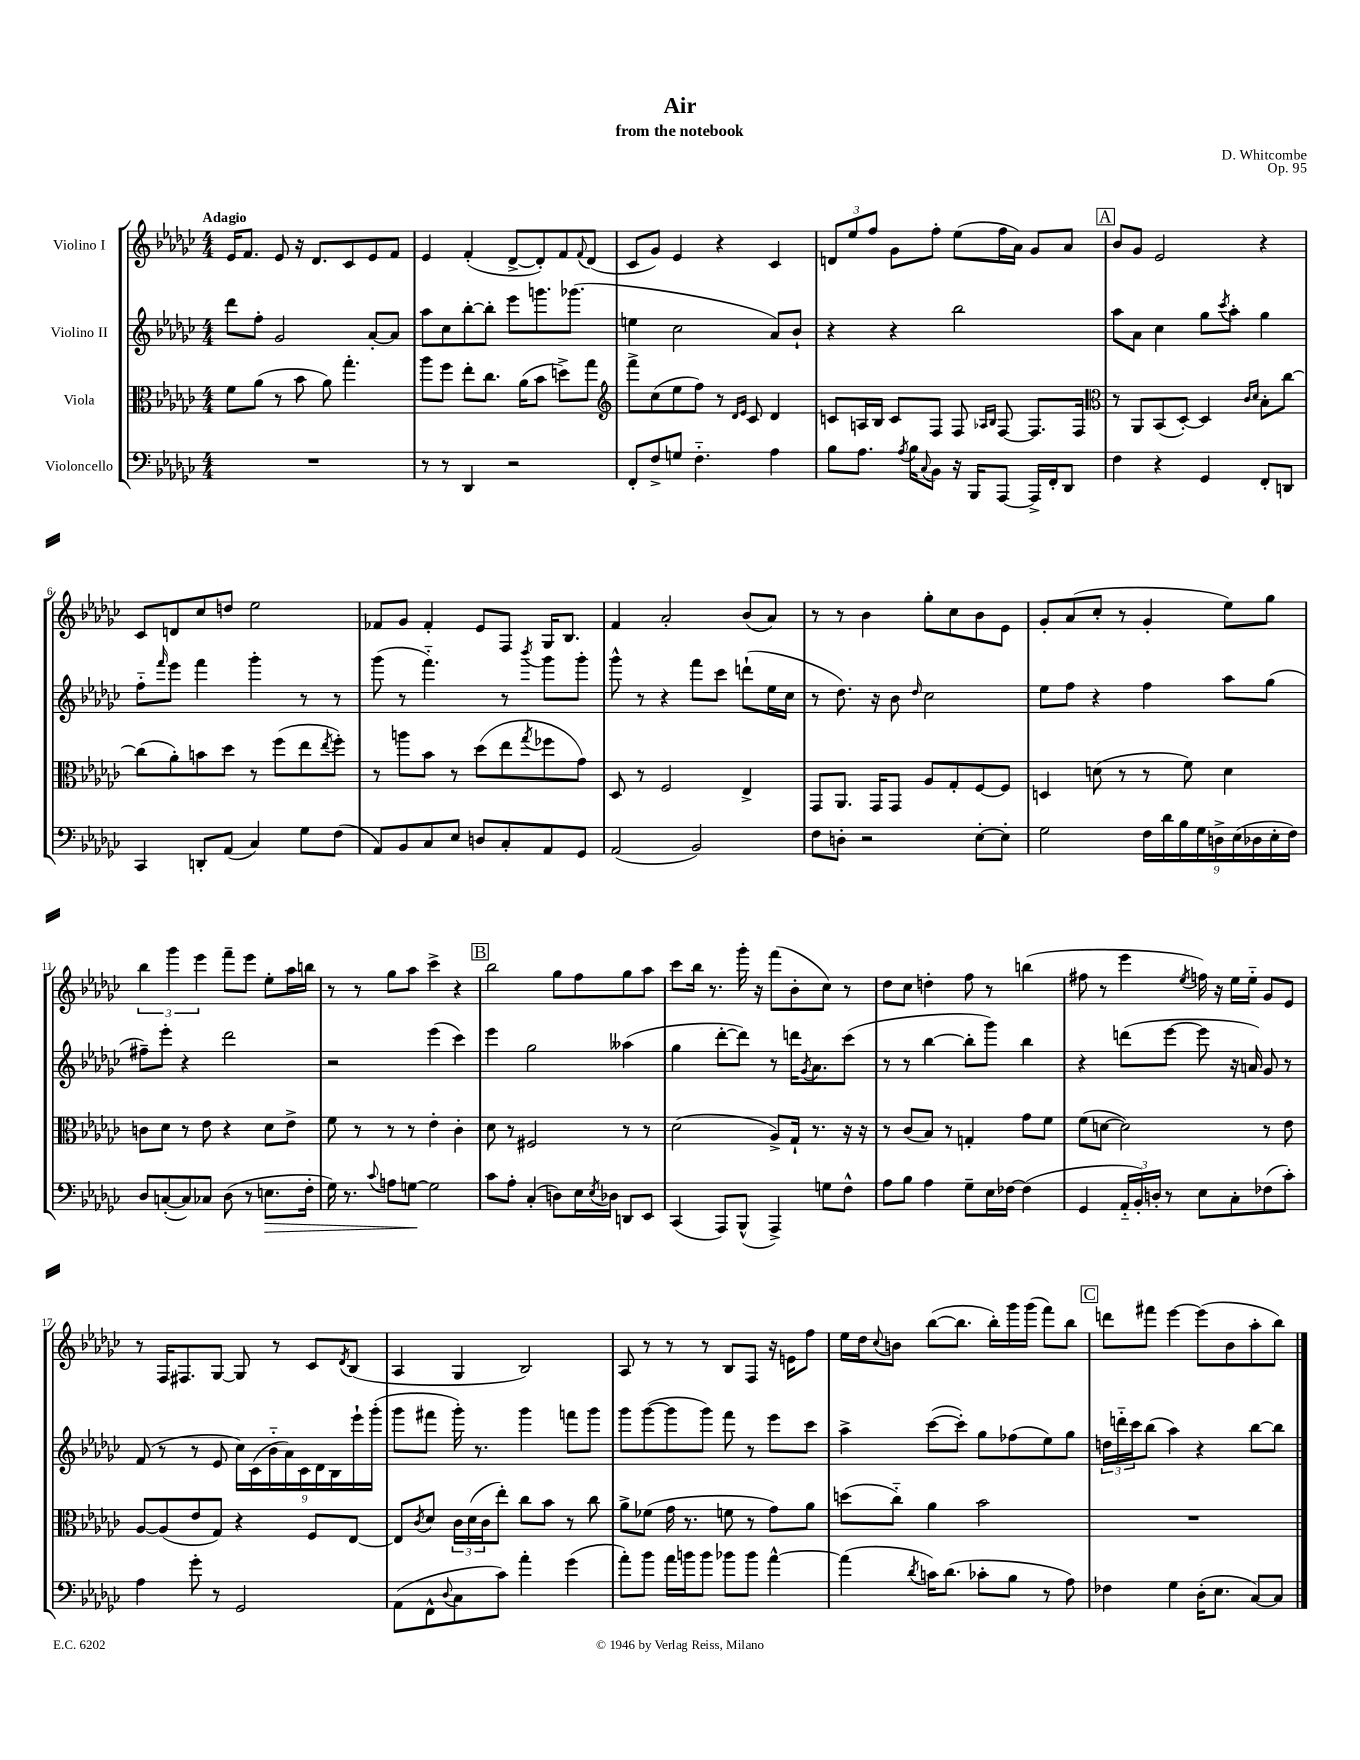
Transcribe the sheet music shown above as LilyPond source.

\header { title = "Air" composer = "D. Whitcombe" subtitle = "from the notebook" opus = "Op. 95" }
<<
\new StaffGroup <<
\new Staff = "s0" \with { instrumentName = "Violino I" } {
    \clef treble \key ges \major \numericTimeSignature \time 4/4 \tempo "Adagio"
    ees'16 f'8. ees'8 r16 des'8. ces'8 ees'8 f'8 |
    ees'4 f'4-.( des'8~-> des'8-.) f'8 \appoggiatura { f'8 } des'8( |
    ces'8 ges'8) ees'4 r4 ces'4 |
    \tuplet 3/2 { d'8 ees''8 f''8 } ges'8 f''8-. ees''8( f''16 aes'16) ges'8 aes'8 |
    \mark \markup { \box "A" } bes'8 ges'8 ees'2 r4 |
    ces'8 d'8 ces''8 d''8 ees''2 |
    fes'8 ges'8 fes'4-. ees'8 f8 ges16 bes8. |
    f'4 aes'2-. bes'8( aes'8) |
    r8 r8 bes'4 ges''8-. ces''8 bes'8 ees'8 |
    ges'8-. aes'8( ces''8-. r8 ges'4-. ees''8) ges''8 |
    \tuplet 3/2 { bes''4 ges'''4 ees'''4 } f'''8-- ees'''8 ees''8-. aes''16 b''16 |
    r8 r8 ges''8 aes''8 ces'''4-> r4 |
    \mark \markup { \box "B" } bes''2 ges''8 f''8 ges''8 aes''8 |
    ces'''8 bes''16 r8. ges'''16-. r16 f'''8( bes'8-. ces''8) r8 |
    des''8 ces''8 d''4-. f''8 r8 b''4( |
    fis''8 r8 ees'''4 \acciaccatura { ees''8 } f''16) r16 ees''16 ees''16-_ ges'8 ees'8 |
    r8 f16 fis8. ges8~ ges8 r8 ces'8 \acciaccatura { des'8 } bes8( |
    aes4 ges4 bes2) |
    aes8 r8 r8 r8 bes8 f8 r16 e'16 f''8 |
    ees''16 des''16 \appoggiatura { ces''8 } b'8 bes''8~( bes''8. bes''16-.) ges'''16 ges'''16( f'''8) bes''8 |
    \mark \markup { \box "C" } d'''8 fis'''8 ees'''4~ ees'''8( bes'8 aes''8-. bes''8) \bar "|." |
}
\new Staff = "s1" \with { instrumentName = "Violino II" } {
    \clef treble \key ges \major \numericTimeSignature \time 4/4
    des'''8 f''8-. ges'2 aes'8~-. aes'8 |
    aes''8 ces''8 bes''8~-. bes''8-. ees'''8 g'''8. ges'''8.( |
    e''4 ces''2 aes'8) bes'8-! |
    r4 r4 bes''2 |
    \mark \markup { \box "A" } aes''8 aes'8 ces''4 ges''8 \acciaccatura { ces'''8 } aes''8-. ges''4 |
    f''8-_ \grace { f'''16 } ees'''8 f'''4 ges'''4-. r8 r8 |
    ges'''8( r8 f'''4.-_) r8 \acciaccatura { bes'''8 } ges'''8 ges'''8-. |
    ges'''8-^ r8 r4 f'''8 ces'''8 d'''8-!( ees''16 ces''16 |
    r8 des''8.) r16 bes'8 \grace { des''16 } ces''2 |
    ees''8 f''8 r4 f''4 aes''8 ges''8( |
    fis''8--) ees'''8-. r4 des'''2 |
    r2 ees'''4( ces'''4) |
    \mark \markup { \box "B" } ees'''4 ges''2 aeses''4( |
    ges''4 des'''8~-. des'''8) r8 d'''16 \acciaccatura { ges'8 } aes'8. ces'''8( |
    r8 r8 bes''4~ bes''8-. ges'''8) bes''4 |
    r4 d'''8( ees'''8~ ees'''8 r16 a'16) ges'8 r8 |
    f'8( r8 r8 ees'8 \tuplet 9/8 { ces''16) ces'16( bes'16-_ aes'16) ces'16 des'16 bes16 ees'''16-! ges'''16-.( } |
    ges'''8 fis'''8 ges'''16-.) r8. ges'''4 f'''8 ges'''8 |
    ges'''8 ges'''8~( ges'''8 ges'''8) f'''8 r8 ees'''8 ces'''8 |
    aes''4-> ces'''8~( ces'''8-.) ges''8 fes''8( ees''8) ges''8 |
    \mark \markup { \box "C" } \tuplet 3/2 { d''16 d'''16-_ ces'''16 } bes''8( aes''4) r4 bes''8~ bes''8 \bar "|." |
}
\new Staff = "s2" \with { instrumentName = "Viola" } {
    \clef alto \key ges \major \numericTimeSignature \time 4/4
    f'8 aes'8( r8 bes'8 aes'8) ges''4.-. |
    aes''8 f''8 ees''8-. ces''8. aes'16( bes'8 d''8->) ges''8 |
    \clef treble f'''8-> ces''8( ees''8 f''8) r8 \grace { des'16 ees'16 } ces'8 des'4 |
    c'8 a16 bes16 c'8 f8 f8 \grace { aes16 bes16 } f8~ f8. f16 |
    \mark \markup { \box "A" } \clef alto r8 aes,8 bes,8( des8~-.) des4 \grace { ces'16 des'16 } bes8-. ces''8~ |
    ces''8( aes'8-.) b'8 des''8 r8 f''8( ees''8 \acciaccatura { ees''8 } f''8-.) |
    r8 a''8 bes'8 r8 des''8( ees''8 \acciaccatura { ges''8 } fes''8 ges'8) |
    des8 r8 f2 ees4-> |
    ges,8 aes,8. ges,16 ges,8 aes8 ges8-. f8~ f8 |
    d4 d'8( r8 r8 f'8) d'4 |
    c'8 des'8 r8 ees'8 r4 des'8 ees'8-> |
    f'8 r8 r8 r8 ees'4-. ces'4-. |
    \mark \markup { \box "B" } des'8 r8 fis2 r8 r8 |
    des'2( aes8->) ges16-! r8. r16 r16 |
    r8 ces'8( bes8) r8 g4-. ges'8 f'8 |
    f'8( d'8~ d'2) r8 ees'8 |
    aes8~ aes8( ees'8 ges8) r4 f8 ees8~ |
    ees8 \acciaccatura { ces'8 } des'8 \tuplet 3/2 { ces'16 des'16( ces'16 } ees''8-.) ces''8 bes'8 r8 ces''8 |
    aes'8-> fes'8( ges'16 r8. f'8 r8 ges'8) aes'8 |
    d''8( ces''8-_) aes'4 bes'2 |
    \mark \markup { \box "C" } R1 \bar "|." |
}
\new Staff = "s3" \with { instrumentName = "Violoncello" } {
    \clef bass \key ges \major \numericTimeSignature \time 4/4
    R1 |
    r8 r8 des,4 r2 |
    f,8-. f8-> g8 f4.-_ aes4 |
    bes8 aes8. \acciaccatura { aes8 } bes16 \appoggiatura { ces8 } bes,8 r16 bes,,16 aes,,8~ aes,,16-> f,16-. des,8 |
    \mark \markup { \box "A" } f4 r4 ges,4 f,8-. d,8 |
    ces,4 d,8-. aes,8( ces4) ges8 f8( |
    aes,8) bes,8 ces8 ees8 d8 ces8-. aes,8 ges,8 |
    aes,2( bes,2) |
    f8 d8-. r2 ees8~-. ees8-. |
    ges2 \tuplet 9/8 { f16 des'16 bes16 ges16 d16-> ees16( des16 ees16-. f16) } |
    des8 c8~-.( c8) ces8 des8( r8 e8.\> f16-. |
    ges16) r8. \appoggiatura { ces'8 } a8 g8~\! g2 |
    \mark \markup { \box "B" } ces'8 aes8-. ces4-.( d8) ees16 \acciaccatura { ees8 } des16 d,8 ees,8 |
    ces,4( aes,,8) bes,,8-^( aes,,4->) g8 f8-^ |
    aes8 bes8 aes4 ges8-- ees16 fes16~ fes4( |
    ges,4 \tuplet 3/2 { aes,16-_ bes,16-.) d16-. } r8 ees8 ces8-. fes8( ces'8-.) |
    aes4 ges'8-. r8 ges,2 |
    aes,8( f,8-^ \appoggiatura { des8 } ces8 ces'8) aes'4-. ges'4( |
    aes'8-.) bes'8 aes'16 b'16 b'8 bes'8 bes'8 aes'4~-^ |
    aes'4( \acciaccatura { des'8 } c'16) des'8.( ces'8-. bes8 r8 aes8) |
    \mark \markup { \box "C" } fes4 ges4 des16-.( ees8. ces8~) ces8 \bar "|." |
}
>>
>>
